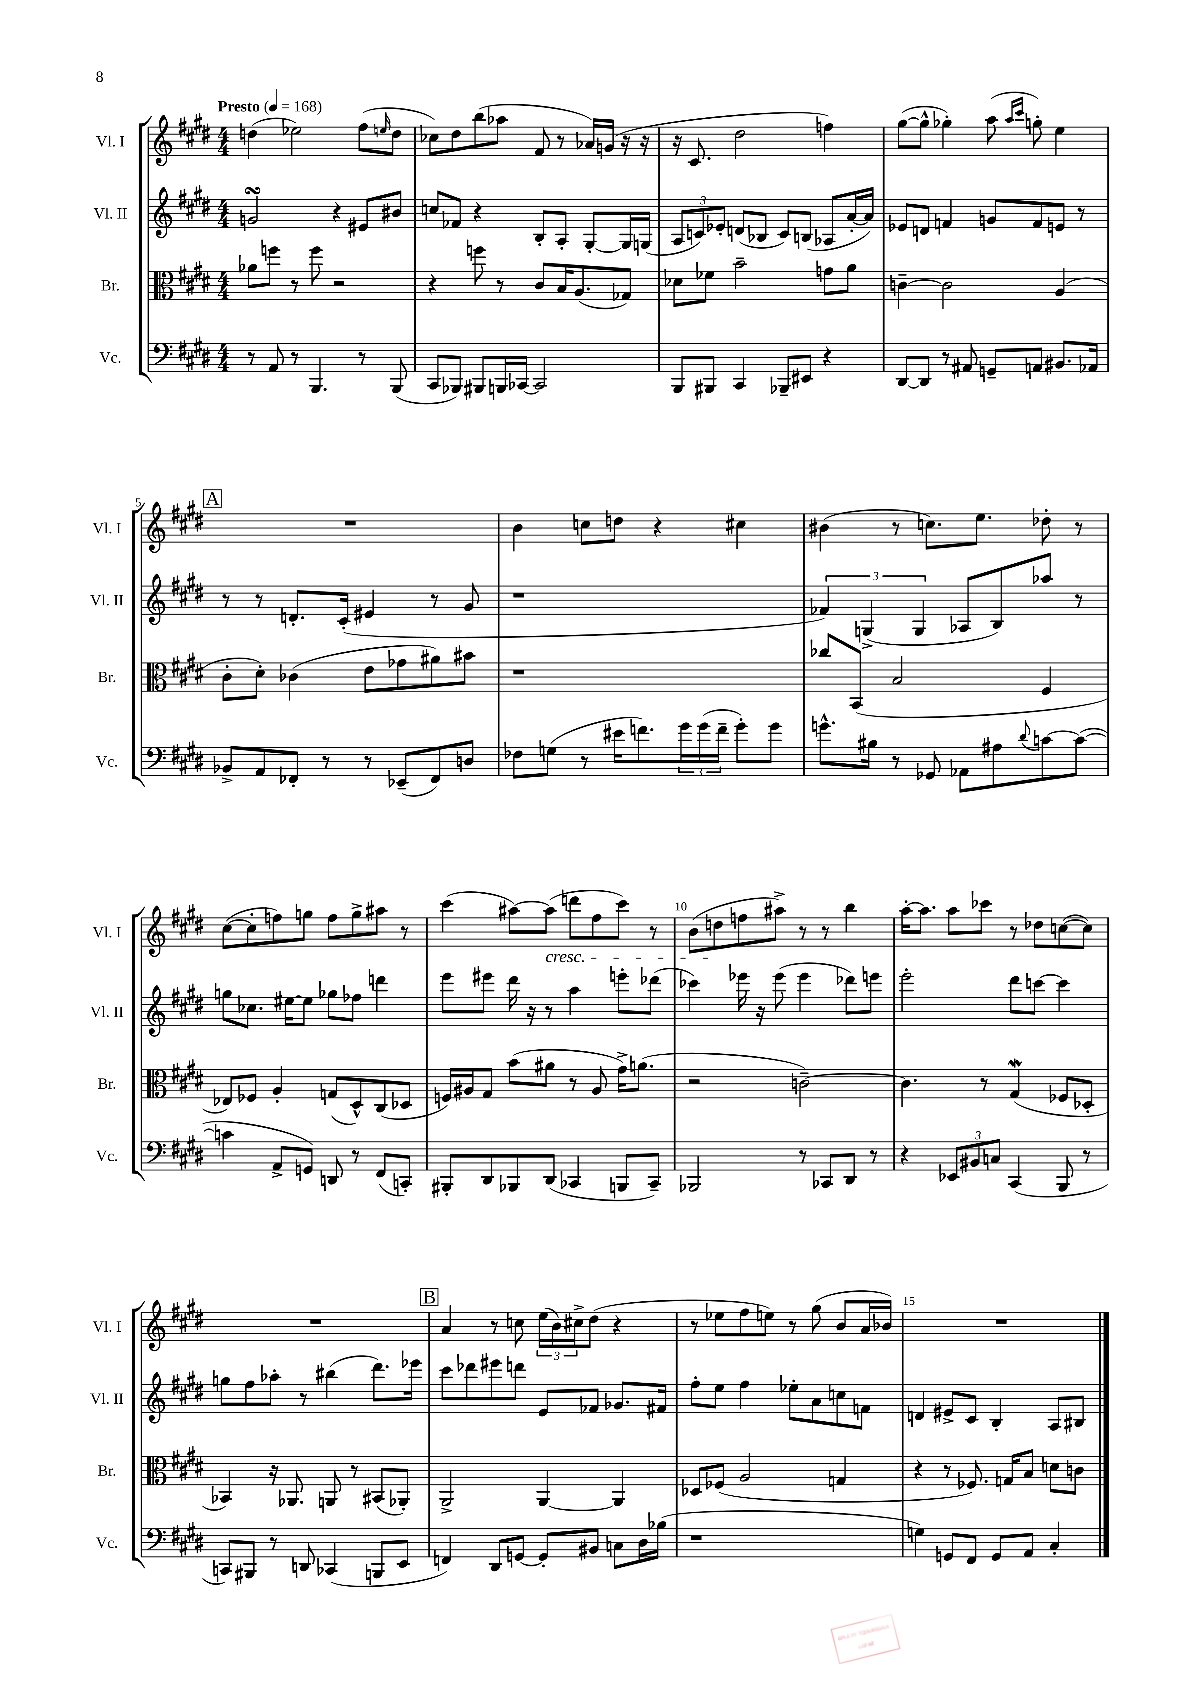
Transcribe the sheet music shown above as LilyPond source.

<<
\new StaffGroup <<
\new Staff = "s0" \with { instrumentName = "Vl. I" shortInstrumentName = "Vl. I" } {
    \clef treble \key e \major \numericTimeSignature \time 4/4 \tempo "Presto" 4 = 168
    d''4( ees''2) fis''8( \grace { e''16 } d''8 |
    ces''8) dis''8 b''8( aes''8 fis'8 r8 aes'16) g'16( r16 r16 |
    r16 cis'8. dis''2 f''4) |
    gis''8~( gis''8-^ ges''4-.) a''8( \grace { a''16 cis'''16 } g''8-.) e''4 |
    \mark \markup { \box "A" } R1 |
    b'4 c''8 d''8 r4 cis''4 |
    bis'4( r8 c''8.) e''8. des''8-. r8 |
    cis''8~( cis''8-. f''8) g''8 f''8 g''8-> ais''8 r8 |
    cis'''4( ais''8~) ais''8\cresc( d'''8 fis''8 cis'''8) r8 |
    b'8( d''8\! f''8 ais''8->) r8 r8 b''4 |
    a''16~-. a''8. a''8 ces'''8 r8 des''8 c''8~( c''8) |
    R1 |
    \mark \markup { \box "B" } a'4 r8 c''8 \tuplet 3/2 { e''16( b'16) cis''16-> } dis''8( r4 |
    r8 ees''8 fis''8 e''8) r8 gis''8( b'8 a'16 bes'16) |
    R1 \bar "|." |
}
\new Staff = "s1" \with { instrumentName = "Vl. II" shortInstrumentName = "Vl. II" } {
    \clef treble \key e \major \numericTimeSignature \time 4/4
    g'2\turn r4 eis'8 bis'8 |
    c''8 fes'8 r4 b8-. a8-. gis8~-. gis16 g16( |
    \tuplet 3/2 { a8 c'8) ees'8-. } d'8( bes8 c'8) b8( aes8 a'16~-. a'16) |
    ees'8 d'8 f'4 g'8 f'8 e'8 r8 |
    \mark \markup { \box "A" } r8 r8 d'8.-. cis'16-.( eis'4 r8 gis'8 |
    r1 |
    \tuplet 3/2 { fes'4) g4->( g4 } aes8 b8) aes''8 r8 |
    g''8 ces''8. eis''16~ eis''8 ges''8 fes''8 d'''4 |
    e'''8 eis'''8 dis'''16 r16 r8 a''4 e'''8-. des'''8( |
    ces'''4) ees'''16 r16 ees'''8( ees'''4 des'''8) e'''8 |
    e'''2-. dis'''8 c'''8~ c'''4 |
    g''8 fis''8 aes''8-. r8 bis''4( dis'''8.) ees'''16 |
    \mark \markup { \box "B" } cis'''8 des'''8 eis'''8 d'''8 e'8 fes'8 ges'8. fis'16 |
    fis''8-. e''8 fis''4 ees''8-. a'8 c''8 f'8 |
    d'4 eis'8-> cis'8 b4-. a8 bis8 \bar "|." |
}
\new Staff = "s2" \with { instrumentName = "Br." shortInstrumentName = "Br." } {
    \clef alto \key e \major \numericTimeSignature \time 4/4
    aes'8 f''8 r8 f''8 r2 |
    r4 f''8 r8 cis'8 b16 a8.( ges8) |
    des'8 fes'8 b'2-- g'8 a'8 |
    c'4~-- c'2 a4( |
    \mark \markup { \box "A" } cis'8-. dis'8-.) ces'4( e'8 ges'8 ais'8) bis'8 |
    r1 |
    ces''8 b,8( b2 fis4 |
    ees8) fes8 a4-. g8( dis8-^) cis8( des8 |
    f16) ais16 gis8 b'8( ais'8 r8 ais8 gis'16->) a'8.( |
    r2 c'2~--) |
    c'4. r8 gis4\mordent( fes8 des8-. |
    bes,4) r16 aes,8. a,8 r8 bis,8( aes,8-.) |
    \mark \markup { \box "B" } a,2-> a,4~ a,4 |
    des8 fes8( a2 g4 |
    r4 r8 fes8.) g16 b8 d'8 c'8 \bar "|." |
}
\new Staff = "s3" \with { instrumentName = "Vc." shortInstrumentName = "Vc." } {
    \clef bass \key e \major \numericTimeSignature \time 4/4
    r8 a,8 r8 b,,4. r8 b,,8( |
    cis,8 bes,,8) bis,,8 b,,16 ces,16~ ces,2 |
    b,,8 bis,,8 cis,4 bes,,8-- eis,8 r4 |
    dis,8~ dis,8 r8 ais,8 g,8-- a,8 bis,8. aes,16 |
    \mark \markup { \box "A" } bes,8-> a,8 fes,8-. r8 r8 ees,8--( fes,8) d8 |
    fes8 g8( r8 eis'16 f'8.) \tuplet 3/2 { gis'16 gis'16( f'16-- } gis'8-.) gis'8 |
    g'8.-^ bis16 r8 ges,8 aes,8 ais8 \appoggiatura { dis'8 } c'8~ c'8~( |
    c'4 a,8-> g,8) d,8 r8 fis,8( c,8-.) |
    bis,,8-. dis,8 bes,,8 dis,8( ces,4 b,,8 ces,8--) |
    bes,,2 r8 ces,8 dis,8 r8 |
    r4 \tuplet 3/2 { ees,8 bis,8 c8 } cis,4( b,,8 r8 |
    c,8) bis,,8 r8 d,8 ces,4( b,,8 e,8 |
    \mark \markup { \box "B" } f,4) dis,8 g,8~ g,8-. bis,8 c8 dis16 bes16( |
    r1 |
    g4) g,8 fis,8 g,8 a,8 cis4-. \bar "|." |
}
>>
>>
\layout { \context { \Score \override BarNumber.break-visibility = ##(#f #t #t) barNumberVisibility = #(every-nth-bar-number-visible 5) } }
